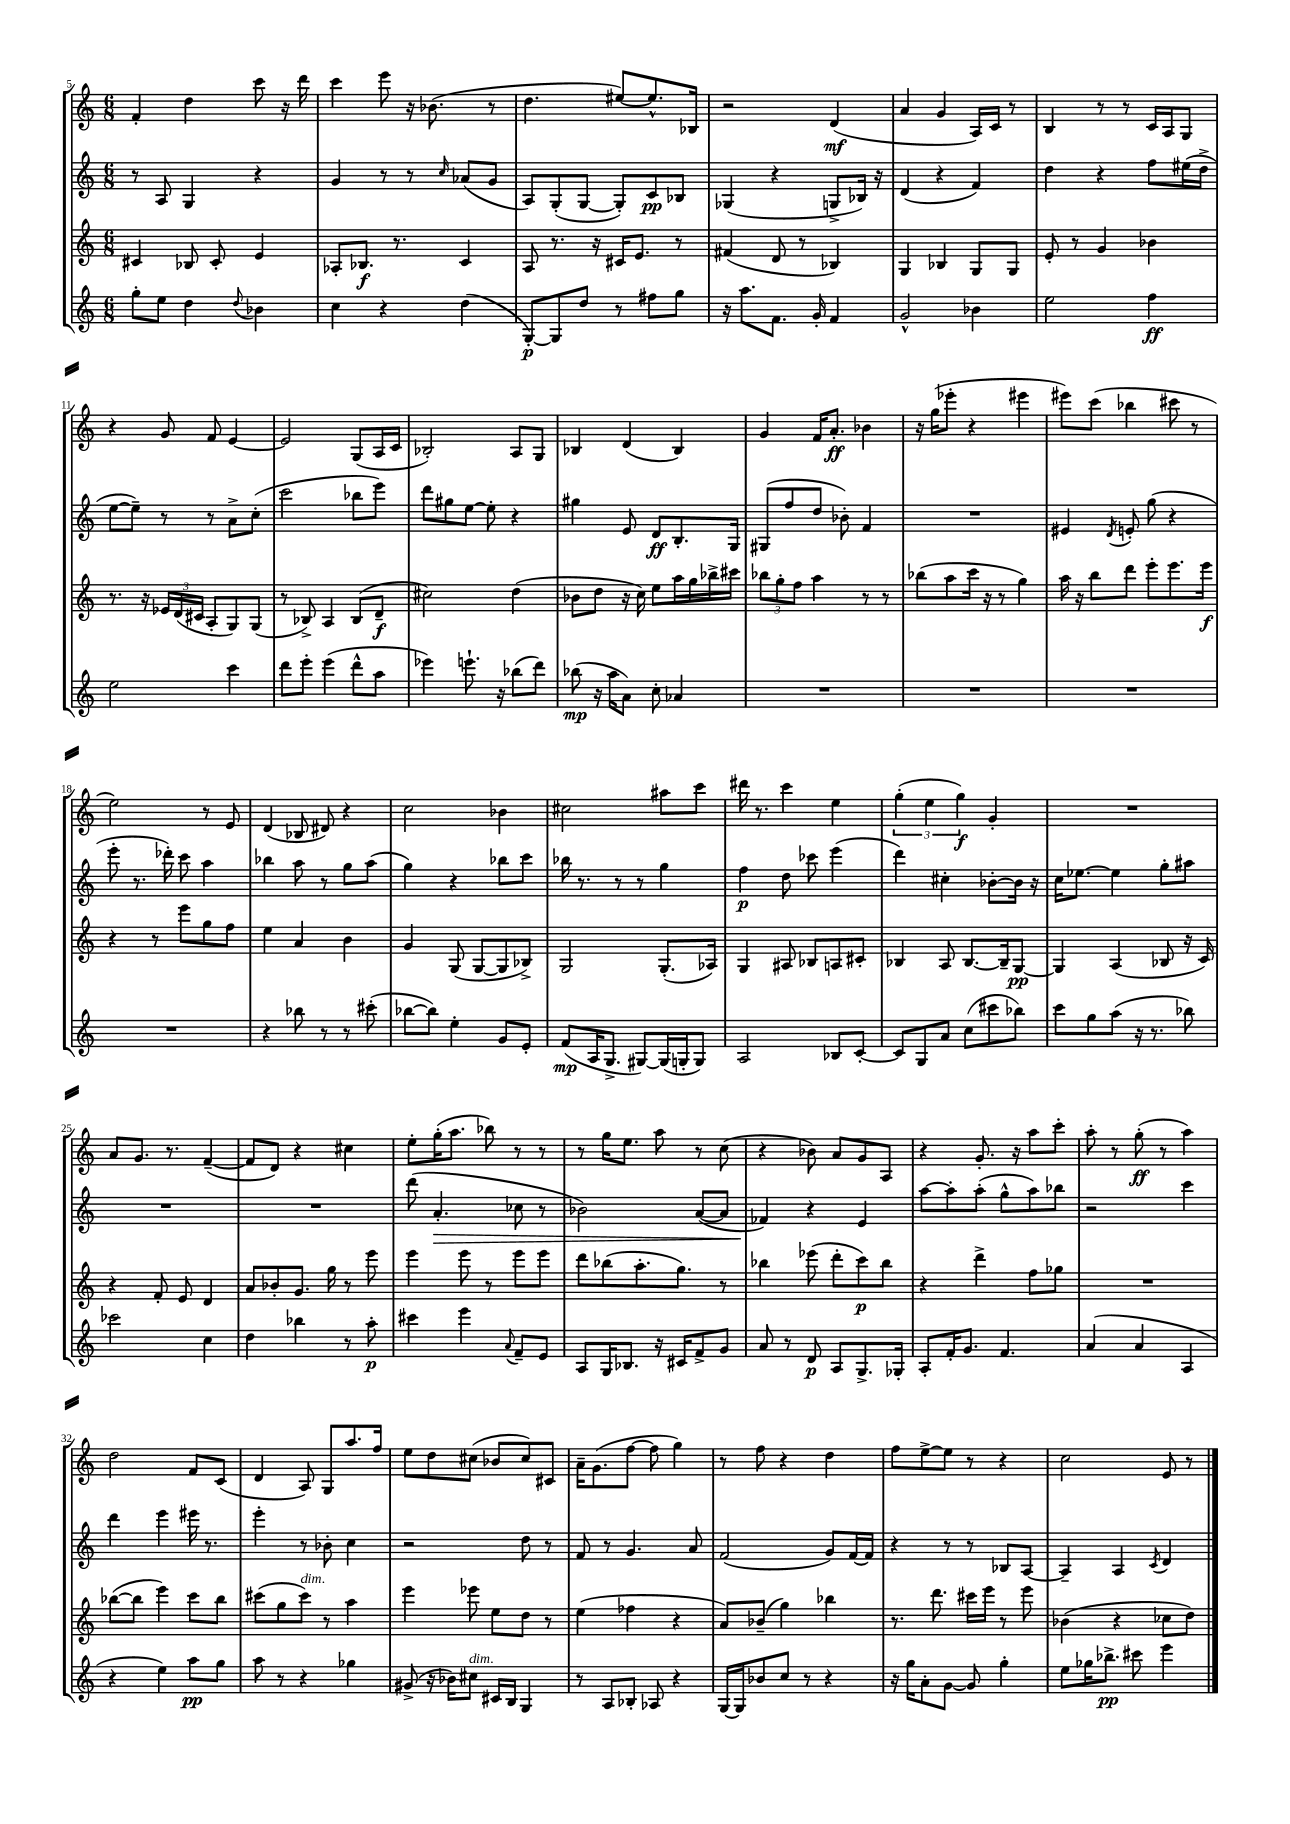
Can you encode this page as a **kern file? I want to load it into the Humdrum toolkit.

**kern	**dynam	**kern	**dynam	**kern	**dynam	**kern	**dynam
*part4	*part4	*part3	*part3	*part2	*part2	*part1	*part1
*staff4	*staff4	*staff3	*staff3	*staff2	*staff2	*staff1	*staff1
*clefG2	*	*clefG2	*	*clefG2	*	*clefG2	*
*k[]	*	*k[]	*	*k[]	*	*k[]	*
*M6/8	*	*M6/8	*	*M6/8	*	*M6/8	*
=5	=5	=5	=5	=5	=5	=5	=5
8gg'\L	.	4c#X/	.	8r	.	4f'/	.
8ee\J	.	.	.	8A/	.	.	.
4dd\	.	8B-X/	.	4G/	.	4dd\	.
.	.	8c#'/	.	.	.	.	.
8qqdd/	.	.	.	.	.	.	.
4b-X\	.	4e/	.	4r	.	8ccc\	.
.	.	.	.	.	.	16r	.
.	.	.	.	.	.	16ddd\	.
=6	=6	=6	=6	=6	=6	=6	=6
4cc\	.	8A-X'/L	.	4g/	.	4ccc\	.
.	.	8.B-X/J	f	.	.	.	.
4r	.	.	.	8r	.	8eee\	.
.	.	8.r	.	.	.	.	.
.	.	.	.	8r	.	16r	.
.	.	.	.	.	.	(8.b-X\	.
.	.	.	.	16qqcc/	.	.	.
(4dd\	.	4c/	.	(8a-X/L	.	.	.
.	.	.	.	8g/J	.	8r	.
=7	=7	=7	=7	=7	=7	=7	=7
[8G'/L)	p	8A/	.	8A/L)	.	4.dd\	.
8G/]	.	8.r	.	(8G'/	.	.	.
8dd/J	.	.	.	[8G/J	.	.	.
.	.	16r	.	.	.	.	.
8r	.	16c#X/KL	.	8G'/L])	.	[8ee#X/L)	.
.	.	8.e/J	.	.	.	.	.
8ff#X\L	.	.	.	8c/	pp	8.ee#^^/]	.
8gg\J	.	8r	.	8B-X/J	.	.	.
.	.	.	.	.	.	16B-X/Jk	.
=8	=8	=8	=8	=8	=8	=8	=8
16r	.	(4f#X/	.	(4G-X/	.	2r	.
8.aa\L	.	.	.	.	.	.	.
8.f\J	.	8d/	.	4r	.	.	.
.	.	8r	.	.	.	.	.
16g'/	.	.	.	.	.	.	.
4f/	.	4B-X/)	.	8Gn^/L	.	(4d/	mf
.	.	.	.	16B-X/Jk)	.	.	.
.	.	.	.	16r	.	.	.
=9	=9	=9	=9	=9	=9	=9	=9
2g^^/	.	4G/	.	(4d/	.	4a/	.
.	.	4B-X/	.	4r	.	4g/	.
4b-X\	.	8G/L	.	4f/)	.	16A/LL)	.
.	.	.	.	.	.	16c/JJ	.
.	.	8G/J	.	.	.	8r	.
=10	=10	=10	=10	=10	=10	=10	=10
2ee\	.	8e'/	.	4dd\	.	4B/	.
.	.	8r	.	.	.	.	.
.	.	4g/	.	4r	.	8r	.
.	.	.	.	.	.	8r	.
4ff\	ff	4b-X\	.	8ff\L	.	16c/LL	.
.	.	.	.	.	.	16A/J	.
.	.	.	.	(16ee#X\L	.	8G/J	.
.	.	.	.	16dd^\JJ	.	.	.
!!LO:LB:g=z
=11	=11	=11	=11	=11	=11	=11	=11
2ee\	.	8.r	.	[8ee\L	.	4r	.
.	.	.	.	8ee~\J])	.	.	.
.	.	16r	.	.	.	.	.
.	.	24e-X/LL	.	8r	.	8g/	.
.	.	(24d/	.	.	.	.	.
.	.	24c#X/JJ	.	.	.	.	.
.	.	8A'/L	.	8r	.	8f/	.
4ccc\	.	8G/)	.	8a^\L	.	[4e/	.
.	.	(8G/J	.	(8cc'\J	.	.	.
=12	=12	=12	=12	=12	=12	=12	=12
8ddd\L	.	8r	.	2ccc\	.	2e/]	.
8eee'\J	.	8B-X^/)	.	.	.	.	.
(4eee\	.	4A/	.	.	.	.	.
8ddd^^\L	.	(8B-/L	.	8bb-X\L	.	(8G/L	.
8aa\J	.	8d~/J	f	8eee\J)	.	16A/L	.
.	.	.	.	.	.	16c/JJ	.
=13	=13	=13	=13	=13	=13	=13	=13
4eee-X\)	.	2cc#X\)	.	8ddd\L	.	2B-X'/)	.
.	.	.	.	8gg#X\	.	.	.
8.eeen`\	.	.	.	[8ee\J	.	.	.
.	.	.	.	8ee'\]	.	.	.
16r	.	.	.	.	.	.	.
(8bb-X\L	.	(4dd\	.	4r	.	8A/L	.
8ddd\J)	.	.	.	.	.	8G/J	.
=14	=14	=14	=14	=14	=14	=14	=14
(8bb-X\	mp	8b-X\L	.	4gg#X\	.	4B-X/	.
16r	.	8dd\J	.	.	.	.	.
16aa\KL	.	.	.	.	.	.	.
8a\J)	.	16r	.	8e/	.	(4d/	.
.	.	16cc\)	.	.	.	.	.
8cc'\	.	8ee\L	.	8d/L	ff	.	.
4a-X/	.	16aa\L	.	8.B'/	.	4B-/)	.
.	.	16gg\	.	.	.	.	.
.	.	16bb-X^\	.	.	.	.	.
.	.	16ccc#X\JJ	.	16G/Jk	.	.	.
=15	=15	=15	=15	=15	=15	=15	=15
2.r	.	12bb-X\L	.	(8G#X/L	.	4g/	.
.	.	12gg'\	.	.	.	.	.
.	.	.	.	8ff/	.	.	.
.	.	12ff\J	.	.	.	.	.
.	.	4aa\	.	8dd/J	.	16f/KL	.
.	.	.	.	.	.	8.a'/J	ff
.	.	.	.	8b-X'\)	.	.	.
.	.	8r	.	4f/	.	4b-X\	.
.	.	8r	.	.	.	.	.
=16	=16	=16	=16	=16	=16	=16	=16
2.r	.	(8bb-X\L	.	2.r	.	16r	.
.	.	.	.	.	.	(16gg\KL	.
.	.	8aa\	.	.	.	8eee-X'\J	.
.	.	16ccc\Jk	.	.	.	4r	.
.	.	16r	.	.	.	.	.
.	.	8r	.	.	.	.	.
.	.	4gg\)	.	.	.	4eee#X\	.
=17	=17	=17	=17	=17	=17	=17	=17
2.r	.	16aa\	.	4e#X/	.	8eee#X\L)	.
.	.	16r	.	.	.	.	.
.	.	8bb\L	.	.	.	(8ccc\J	.
.	.	.	.	8qd/	.	.	.
.	.	8ddd\J	.	8en'/	.	4bb-X\	.
.	.	8eee'\L	.	(8gg\	.	.	.
.	.	8.eee\	.	4r	.	8ccc#X\	.
.	.	.	.	.	.	8r	.
.	.	16eee\Jk	f	.	.	.	.
!!LO:LB:g=z
=18	=18	=18	=18	=18	=18	=18	=18
2.r	.	4r	.	8eee'\	.	2ee\)	.
.	.	.	.	8.r	.	.	.
.	.	8r	.	.	.	.	.
.	.	.	.	16ddd-X'\)	.	.	.
.	.	8eee\L	.	8ccc\	.	.	.
.	.	8gg\	.	4aa\	.	8r	.
.	.	8ff\J	.	.	.	8e/	.
=19	=19	=19	=19	=19	=19	=19	=19
4r	.	4ee\	.	4bb-X\	.	(4d/	.
8bb-X\	.	4a/	.	8aa\	.	8B-X/	.
8r	.	.	.	8r	.	8d#X/)	.
8r	.	4b\	.	8gg\L	.	4r	.
(8ccc#X'\	.	.	.	(8aa\J	.	.	.
=20	=20	=20	=20	=20	=20	=20	=20
[8bb-X\L	.	4g/	.	4gg\)	.	2cc\	.
8bb-\J])	.	.	.	.	.	.	.
4ee'\	.	(8G/	.	4r	.	.	.
.	.	[8G/L	.	.	.	.	.
8g/L	.	8G/]	.	8bb-X\L	.	4b-X\	.
8e'/J	.	8B-X^/J)	.	8ccc\J	.	.	.
=21	=21	=21	=21	=21	=21	=21	=21
(8f/L	mp	2G/	.	16bb-X\	.	2cc#X\	.
.	.	.	.	8.r	.	.	.
16A/K	.	.	.	.	.	.	.
8.G^/J	.	.	.	.	.	.	.
.	.	.	.	8r	.	.	.
[8G#X/L)	.	.	.	8r	.	.	.
(16G#/L]	.	(8.G'/L	.	4gg\	.	8aa#X\L	.
16Gn'/J	.	.	.	.	.	.	.
8G/J)	.	.	.	.	.	8ccc\J	.
.	.	16A-X/Jk)	.	.	.	.	.
=22	=22	=22	=22	=22	=22	=22	=22
2A/	.	4G/	.	4ff\	p	16ddd#X\	.
.	.	.	.	.	.	8.r	.
.	.	8A#X/	.	8dd\	.	4ccc\	.
.	.	8B-X/L	.	8ccc-X\	.	.	.
8B-X/L	.	8An/	.	(4eee\	.	4ee\	.
[8c'/J	.	8c#X'/J	.	.	.	.	.
=23	=23	=23	=23	=23	=23	=23	=23
8c/L]	.	4B-X/	.	4ddd\)	.	(6gg'\	.
8G/	.	.	.	.	.	.	.
.	.	.	.	.	.	6ee\	.
8a/J	.	8A/	.	4cc#X'\	.	.	.
.	.	.	.	.	.	6gg\)	f
(8cc\L	.	[8.B-/L	.	.	.	.	.
8ccc#X\	.	.	.	[8b-X'\L	.	4g'/	.
.	.	16B-~/k]	.	.	.	.	.
8bb-X\J)	.	[8G/J	pp	16b-\Jk]	.	.	.
.	.	.	.	16r	.	.	.
=24	=24	=24	=24	=24	=24	=24	=24
8ccc\L	.	4G/]	.	16cc\KL	.	2.r	.
.	.	.	.	[8.ee-X\J	.	.	.
8gg\	.	.	.	.	.	.	.
(8aa\J	.	(4A/	.	4ee-\]	.	.	.
16r	.	.	.	.	.	.	.
8.r	.	.	.	.	.	.	.
.	.	8B-X/	.	8gg'\L	.	.	.
8bb-X\)	.	16r	.	8aa#X\J	.	.	.
.	.	16c/)	.	.	.	.	.
!!LO:LB:g=z
=25	=25	=25	=25	=25	=25	=25	=25
2ccc-X\	.	4r	.	2.r	.	8a/L	.
.	.	.	.	.	.	8.g/J	.
.	.	8f'/	.	.	.	.	.
.	.	.	.	.	.	8.r	.
.	.	8e/	.	.	.	.	.
4cc\	.	4d/	.	.	.	([4f~/	.
=26	=26	=26	=26	=26	=26	=26	=26
4dd\	.	8a/L	.	2.r	.	8f/L]	.
.	.	8b-X'/	.	.	.	8d/J)	.
4bb-X\	.	8.g/J	.	.	.	4r	.
.	.	16gg\	.	.	.	.	.
8r	.	8r	.	.	.	4cc#X\	.
8aa'\	p	8eee\	.	.	.	.	.
=27	=27	=27	=27	=27	=27	=27	=27
4ccc#X\	.	4eee\	.	(8ddd\	.	8ee'\L	.
!	!	!	!	!	!LO:HP:b	!	!
.	.	.	.	4.a'/	>	(16gg'\K	.
.	.	.	.	.	.	8.aa\J	.
4eee\	.	8eee\	.	.	.	.	.
.	.	8r	.	.	.	8bb-X\)	.
8qqa/	.	.	.	.	.	.	.
8f~/L	.	8eee\L	.	8cc-X\	.	8r	.
8e/J	.	8eee\J	.	8r	.	8r	.
=28	=28	=28	=28	=28	=28	=28	=28
8A/L	.	8ddd\L	.	2b-X\)	.	8r	.
16G/K	.	(8bb-X\	.	.	.	16gg\KL	.
8.B-X/J	.	.	.	.	.	8.ee\J	.
.	.	8.aa'\	.	.	.	.	.
16r	.	.	.	.	.	8aa\	.
16c#X/KL	.	8.gg\J)	.	.	.	.	.
8f^/	.	.	.	([8a/L	.	8r	.
8g/J	.	8r	.	8a/J]	.	(8cc\	.
=29	=29	=29	=29	=29	=29	=29	=29
8a/	.	4bb-X\	.	4f-X/)	.	4r	.
8r	.	.	.	.	.	.	.
8d/	p	(8eee-X\	.	4r	]	8b-X\)	.
8A/L	.	8ddd'\L	.	.	.	8a/L	.
8.G^/	.	8ccc\)	p	4e/	.	8g/	.
.	.	8bb-\J	.	.	.	8A/J	.
16G-X'/Jk	.	.	.	.	.	.	.
=30	=30	=30	=30	=30	=30	=30	=30
8A'/L	.	4r	.	[8aa\L	.	4r	.
16f'/K	.	.	.	8aa'\]	.	.	.
8.g/J	.	.	.	.	.	.	.
.	.	4ddd^\	.	(8aa'\J	.	8.g'/	.
4.f/	.	.	.	8gg^^\L	.	.	.
.	.	.	.	.	.	16r	.
.	.	8ff\L	.	8aa\)	.	8aa\L	.
.	.	8gg-X\J	.	8bb-X\J	.	8ccc'\J	.
=31	=31	=31	=31	=31	=31	=31	=31
(4a/	.	2.r	.	2r	.	8aa'\	.
.	.	.	.	.	.	8r	.
4a/	.	.	.	.	.	(8gg'\	ff
.	.	.	.	.	.	8r	.
4A/	.	.	.	4ccc\	.	4aa\)	.
!!LO:LB:g=z
=32	=32	=32	=32	=32	=32	=32	=32
4r	.	([8bb-X\L	.	4ddd\	.	2dd\	.
.	.	8bb-\J]	.	.	.	.	.
4ee\)	.	4eee\)	.	4eee\	.	.	.
8aa\L	pp	8ccc\L	.	16eee#X\	.	8f/L	.
.	.	.	.	8.r	.	.	.
8gg\J	.	8bb-\J	.	.	.	(8c/J	.
=33	=33	=33	=33	=33	=33	=33	=33
8aa\	.	(8ccc#X\L	.	4eee'\	.	4d/	.
8r	.	8gg\	.	.	.	.	.
!	!	!LO:TX:a:i:t=dim.	!	!	!	!	!
4r	.	8ccc#\J)	.	8r	.	8A/)	.
.	.	8r	.	8b-X'\	.	8G/L	.
4gg-X\	.	4aa\	.	4cc\	.	8.aa/	.
.	.	.	.	.	.	16ff/Jk	.
=34	=34	=34	=34	=34	=34	=34	=34
(8g#X^/	.	4eee\	.	2r	.	8ee\L	.
16r	.	.	.	.	.	8dd\	.
16b-X\KL)	.	.	.	.	.	.	.
!LO:TX:a:i:t=dim.	!	!	!	!	!	!	!
8cc#X\J	.	8eee-X\	.	.	.	(8cc#X\J	.
16c#X/LL	.	8ee\L	.	.	.	8b-X/L	.
16B/JJ	.	.	.	.	.	.	.
4G/	.	8dd\J	.	8dd\	.	8cc#/)	.
.	.	8r	.	8r	.	8c#X/J	.
=35	=35	=35	=35	=35	=35	=35	=35
8r	.	(4ee\	.	8f/	.	16a~\KL	.
.	.	.	.	.	.	(8.g\	.
8A/L	.	.	.	8r	.	.	.
8B-X'/J	.	4ff-X\	.	4.g/	.	[8ff\J	.
8A-X/	.	.	.	.	.	8ff\]	.
4r	.	4r	.	.	.	4gg\)	.
.	.	.	.	8a/	.	.	.
=36	=36	=36	=36	=36	=36	=36	=36
[16G/LL	.	8a/L)	.	(2f/	.	8r	.
16G/J]	.	.	.	.	.	.	.
8b-X/	.	(8b-X~/J	.	.	.	8ff\	.
8cc/J	.	4gg\)	.	.	.	4r	.
8r	.	.	.	.	.	.	.
4r	.	4bb-X\	.	8g/L)	.	4dd\	.
.	.	.	.	[16f/L	.	.	.
.	.	.	.	16f/JJ]	.	.	.
=37	=37	=37	=37	=37	=37	=37	=37
16r	.	8.r	.	4r	.	8ff\L	.
16gg\KL	.	.	.	.	.	.	.
8a'\	.	.	.	.	.	[8ee^\	.
.	.	8.ddd\	.	.	.	.	.
[8g\J	.	.	.	8r	.	8ee\J]	.
8g/]	.	16ccc#X\LL	.	8r	.	8r	.
.	.	16eee\JJ	.	.	.	.	.
4gg'\	.	8r	.	8B-X/L	.	4r	.
.	.	8eee\	.	[8A/J	.	.	.
=38	=38	=38	=38	=38	=38	=38	=38
8ee\L	.	(4b-X\	.	4A~/]	.	2cc\	.
16gg-X\K	.	.	.	.	.	.	.
8.bb-X^\J	pp	.	.	.	.	.	.
.	.	4r	.	4A/	.	.	.
8ccc#X\	.	.	.	.	.	.	.
.	.	.	.	8qc/	.	.	.
4eee\	.	8cc-X\L	.	4d/	.	8e/	.
.	.	8dd\J)	.	.	.	8r	.
==	==	==	==	==	==	==	==
*-	*-	*-	*-	*-	*-	*-	*-
